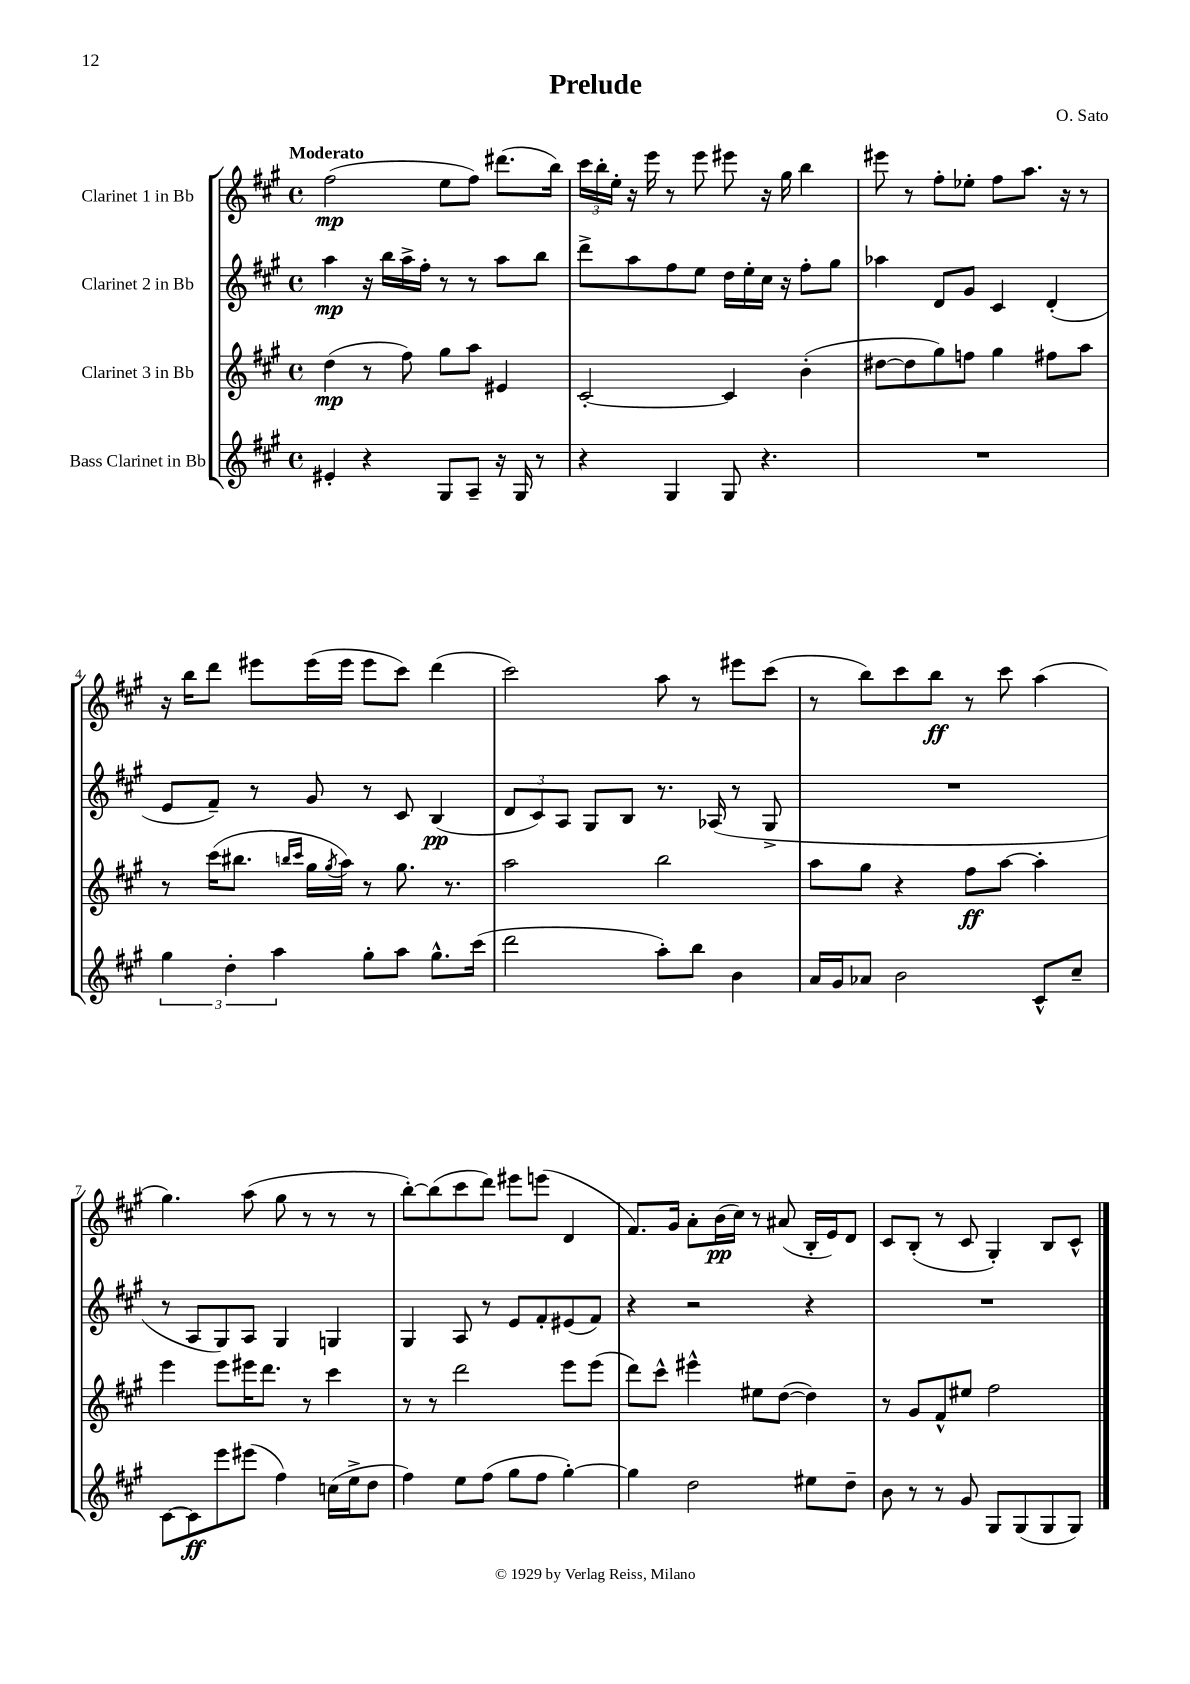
\header { title = "Prelude" composer = "O. Sato" }
<<
\new StaffGroup <<
\new Staff = "s0" \with { instrumentName = "Clarinet 1 in Bb" } {
    \clef treble \key a \major \defaultTimeSignature \time 4/4 \tempo "Moderato"
    fis''2\mp( e''8 fis''8) dis'''8.( b''16) |
    \tuplet 3/2 { cis'''16 b''16-. e''16-. } r16 e'''16 r8 e'''8 eis'''8 r16 gis''16 b''4 |
    eis'''8 r8 fis''8-. ees''8-. fis''8 a''8. r16 r8 |
    r16 b''16 d'''8 eis'''8 eis'''16( eis'''16 eis'''8 cis'''8) d'''4( |
    cis'''2) a''8 r8 eis'''8 cis'''8( |
    r8 b''8) cis'''8 b''8\ff r8 cis'''8 a''4( |
    gis''4.) a''8( gis''8 r8 r8 r8 |
    b''8~-.) b''8( cis'''8 d'''8) eis'''8 e'''8( d'4 |
    fis'8.) gis'16 a'8-. b'16\pp( cis''16) r8 ais'8( b16-. e'16) d'8 |
    cis'8 b8-.( r8 cis'8 gis4-.) b8 cis'8-^ \bar "|." |
}
\new Staff = "s1" \with { instrumentName = "Clarinet 2 in Bb" } {
    \clef treble \key a \major \defaultTimeSignature \time 4/4
    a''4\mp r16 b''16 a''16-> fis''16-. r8 r8 a''8 b''8 |
    d'''8-> a''8 fis''8 e''8 d''16 e''16-. cis''16 r16 fis''8-. gis''8 |
    aes''4 d'8 gis'8 cis'4 d'4-.( |
    e'8 fis'8--) r8 gis'8 r8 cis'8 b4\pp( |
    \tuplet 3/2 { d'8 cis'8) a8 } gis8 b8 r8. aes16( r8 gis8-> |
    R1 |
    r8 a8 gis8) a8 gis4 g4 |
    gis4 a8 r8 e'8 fis'8-. eis'8( fis'8) |
    r4 r2 r4 |
    R1 \bar "|." |
}
\new Staff = "s2" \with { instrumentName = "Clarinet 3 in Bb" } {
    \clef treble \key a \major \defaultTimeSignature \time 4/4
    d''4\mp( r8 fis''8) gis''8 a''8 eis'4 |
    cis'2~-. cis'4 b'4-.( |
    dis''8~ dis''8 gis''8) f''8 gis''4 fis''8 a''8 |
    r8 cis'''16( bis''8. \grace { b''16 cis'''16 } gis''16 \acciaccatura { gis''8 } a''16) r8 gis''8. r8. |
    a''2 b''2 |
    a''8 gis''8 r4 fis''8\ff a''8~ a''4-. |
    e'''4 e'''8 eis'''16 d'''8. r8 cis'''4 |
    r8 r8 d'''2 e'''8 e'''8( |
    d'''8) cis'''8-^ eis'''4-^ eis''8 d''8~( d''4) |
    r8 gis'8 fis'8-^ eis''8 fis''2 \bar "|." |
}
\new Staff = "s3" \with { instrumentName = "Bass Clarinet in Bb" } {
    \clef treble \key a \major \defaultTimeSignature \time 4/4
    eis'4-. r4 gis8 a8-- r16 gis16 r8 |
    r4 gis4 gis8 r4. |
    R1 |
    \tuplet 3/2 { gis''4 d''4-. a''4 } gis''8-. a''8 gis''8.-^ cis'''16( |
    d'''2 a''8-.) b''8 b'4 |
    a'16 gis'16 aes'8 b'2 cis'8-^ cis''8-- |
    cis'8~ cis'8\ff e'''8 eis'''8( fis''4) c''16( e''16-> d''8 |
    fis''4) e''8 fis''8( gis''8 fis''8 gis''4~-.) |
    gis''4 d''2 eis''8 d''8-- |
    b'8 r8 r8 gis'8 gis8 gis8( gis8 gis8) \bar "|." |
}
>>
>>
